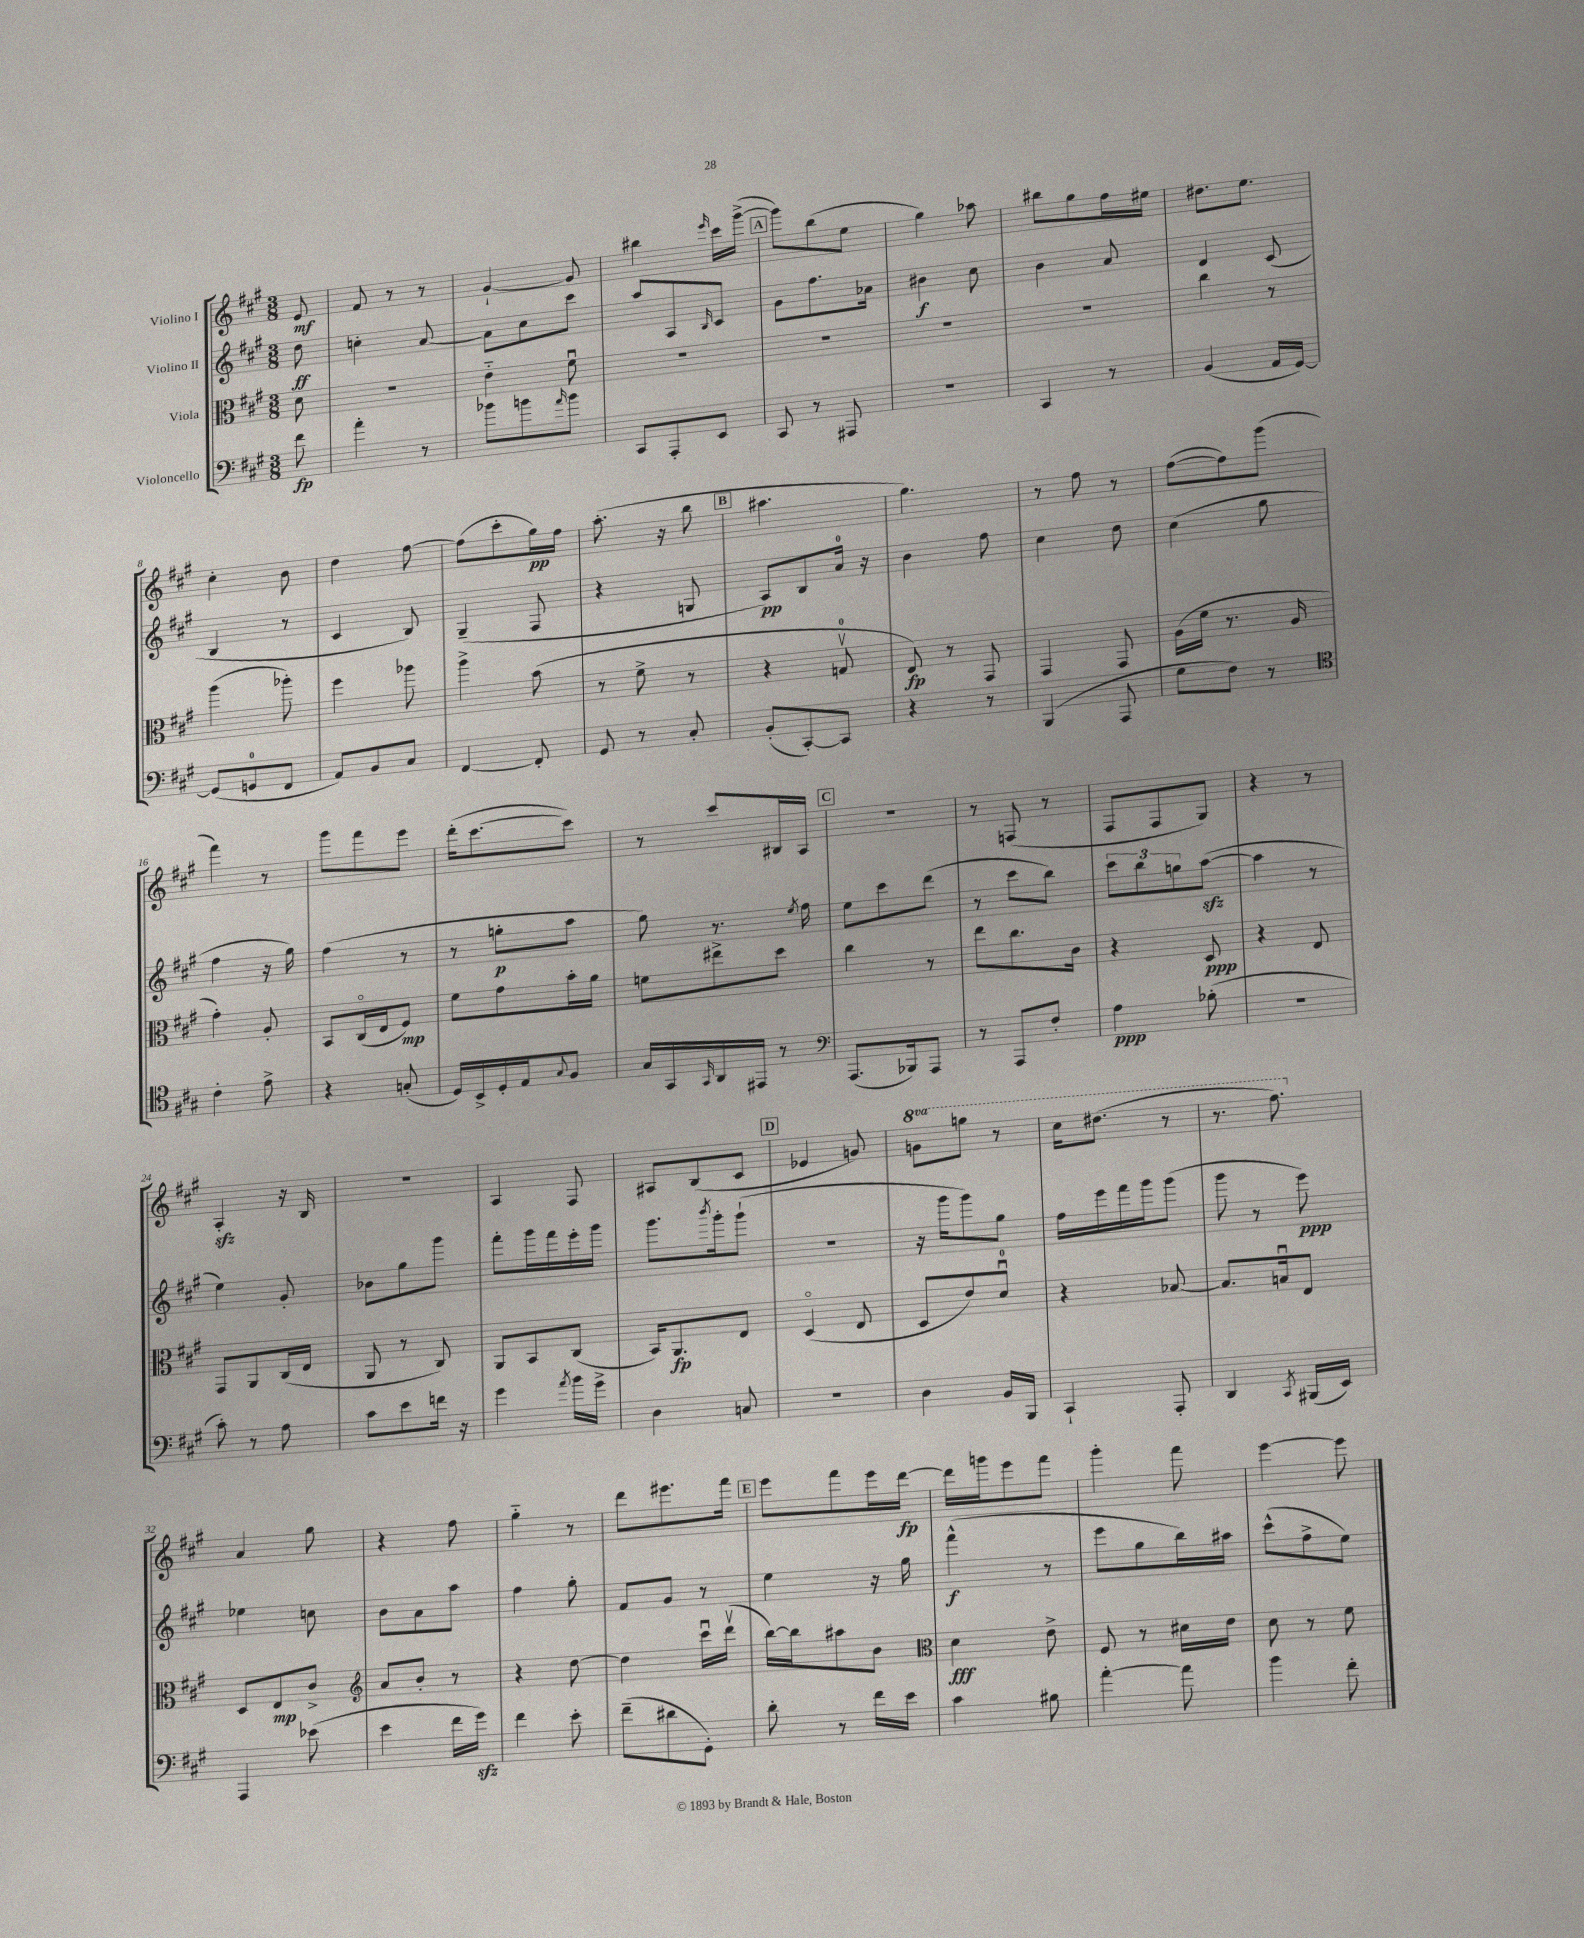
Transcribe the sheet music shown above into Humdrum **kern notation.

**kern	**kern	**kern	**kern
*staff4	*staff3	*staff2	*staff1
*clefF4	*clefC3	*clefG2	*clefG2
*k[f#c#g#]	*k[f#c#g#]	*k[f#c#g#]	*k[f#c#g#]
*M3/8	*M3/8	*M3/8	*M3/8
8f#	8d	8dd	8e
=	=	=	=
4a'	4.r	4cc'	8f#
.	.	.	8r
8r	.	[8a	8r
=	=	=	=
8b-	4e'~	8a]	[4g#`
8b	.	8cc#	.
16qqa	.	.	.
8b	8f#u	8ccc#	8g#]
=	=	=	=
8CC#	4.r	8aa	4bb#
8AAA'	.	8A	.
.	.	16qqB	16qqeee
8EE	.	8c#	16ccc#
.	.	.	([16ggg#^
=	=	=	=
8CC#	4.r	8g#	8ggg#])
8r	.	8.ff#	(8bb
8AAA#	.	.	8ee
.	.	16a-	.
=	=	=	=
4.r	4.r	4b#	4gg#)
.	.	8cc#	8aa-
=	=	=	=
4CC#	4.r	4b	8bb#
.	.	.	8gg#
8r	.	8a	16ff#
.	.	.	16ee#
=	=	=	=
(4BB	4cc#	4d	8.dd#
.	.	.	8.ee
16AA	8r	(8c#	.
[16GG#)	.	.	.
=	=	=	=
(8GG#]	(4aa	4B	4cc#'
8GG	.	.	.
8FF#	8aa-')	8r	8b
=	=	=	=
8AA)	4ff#	4c#	4dd
8BB	.	.	.
8C#	8aa-	8B)	[8ff#
=	=	=	=
[4FF#	4aa^	(4G#~	(8ff#]
.	.	.	8ccc#'
8FF#']	(8b	8F#	16gg#)
.	.	.	16ff#
=	=	=	=
8GG#	8r	4r	(8.aa'
8r	8f#^	.	.
.	.	.	16r
8C#'	8r	8G	8bb
=	=	=	=
(8BB'	4r	8A)	4.aa#
[8CC#')	.	8B	.
8CC#]	8Gv	16a	.
.	.	16r	.
=	=	=	=
4r	8E)	4b	4.gg#)
.	8r	.	.
8r	8GG#	8ff#	.
=	=	=	=
(4BBB	4GG#	4cc#	8r
.	.	.	8ff#
8AAA	8GG#	8dd	8r
=	=	=	=
8G#	(16A	(4cc#	([8ff#
.	16f#	.	.
8F#)	8.r	.	8ff#])
8r	.	8gg#	(8ggg#
.	16A	.	.
=	=	=	=
*clefC4	*	*	*
4c#'	4g#')	4ff#	4fff#)
8e^	8A'	16r	8r
.	.	16gg#)	.
=	=	=	=
4r	8BB	(4ff#	8ggg#
.	(16C#o	.	8fff#
.	16E	.	.
(8G'	8F#)	8r	8eee
=	=	=	=
16D)	8f#	8r	(16ddd'
16BB^	.	.	[8.ccc#
16D'	8g#	8gg'	.
16E	.	.	.
8qqG#	.	.	.
8F#	16b'	8aa	8ccc#])
.	16a	.	.
=	=	=	=
16G#	8f	8gg#)	8r
16GG#	.	.	.
16qqGG#	.	.	.
16AA	8ee#^	8.r	8ccc#
16EE#	.	.	.
8r	8dd	.	16B#
.	.	8qee	.
.	.	16ff#	16A
=	=	=	=
*clefF4	*	*	*
(8.AAA	4cc#	8ee	4.r
.	.	8ccc#	.
16BBB-)	.	.	.
8AAA	8r	(8ddd	.
=	=	=	=
8r	8ee	8r	8r
8AAA	8.cc#	8ccc#	(8F
8F#'	.	8bb)	8r
.	16c#	.	.
=	=	=	=
4A	4r	12ccc#	8F#
.	.	12bb	.
.	.	.	8F#
.	.	12gg	.
(8B-'	8D	([8aa	8G#)
=	=	=	=
4.r	4r	4aa]	4r
.	8E	8r	8r
=	=	=	=
8c#')	8GG#	4ee)	4A'
8r	8AA	.	.
8A	(16C#	8g#'	16r
.	16E	.	16B
=	=	=	=
8c#	8AA	8b-	4.r
8e	8r	8gg#	.
16f	8C#)	8ggg#	.
16r	.	.	.
=	=	=	=
4g#	8AA	8fff#'	4A
.	8BB	16ggg#	.
.	.	16fff#	.
8qa	.	.	.
16b	(8C#	16eee'	8F#
16g#^	.	16ggg#	.
=	=	=	=
4D	16BB)	8.ggg#	8A#
.	8.AA	.	.
.	.	.	(8B
.	.	8qbbb	.
.	.	16ggg#'	.
8C	8E	(8ggg#`	8c#
=	=	=	=
4.r	(4Do	4.r	4e-
.	8E	.	8g)
=	=	=	=
4D	8D	16r	8gg
.	.	16ggg#	.
.	8e)	8ggg#)	8ggg
16BB	8du	8gg#	8r
16BBB	.	.	.
=	=	=	=
4CC#`	4r	16ff#	16ccc#
.	.	16eee	(8.ddd#
.	.	16fff#	.
.	.	16ggg#	.
8AAA'	[8B-	(8ggg#	8r
=	=	=	=
4DD	8.B-]	8ggg#	8.r
.	.	8r	.
.	16Bu	.	8.fff#)
8qCC#	.	.	.
(16BBB#	8E	8eee)	.
16EE)	.	.	.
=	=	=	=
4AAA	8D	4ee-	4a
.	8E	.	.
(8e-	8c#^	8cc	8gg#
=	=	=	=
*	*clefG2	*	*
4e	8a	8b	4r
.	8b'	8a	.
16f#	8r	8aa	8ff#
16g#)	.	.	.
=	=	=	=
4f#	4r	4ff#	4gg#'~
8e'	[8dd	8gg#'	8r
=	=	=	=
(8f#~	4dd]	8f#	8ddd
8d#	.	8g#	8.eee#
8GG#')	16ccc#u	8r	.
.	(16dddv	.	16fff#
=	=	=	=
8d'	[16bb)	4ee	8eee
.	16bb]	.	.
8r	8aa#	.	8fff#
16f#	8b	16r	16eee
16e	.	16gg#	[16ddd
=	=	=	=
*	*clefC3	*	*
4c#	4d	(4fff#^^	16ddd]
.	.	.	16ggg
.	.	.	8eee
8B#	8e^	8r	8fff#
=	=	=	=
[4a'	8F#	8eee	4ggg#'
.	8r	8gg#	.
8a]	16d#	16bb)	8fff#
.	16e	16aa#	.
=	=	=	=
4b	8d	(8ccc#^^	[4eee
.	8r	8ff#^	.
8f#'	8f#	8ee)	8eee]
==	==	==	==
*-	*-	*-	*-
